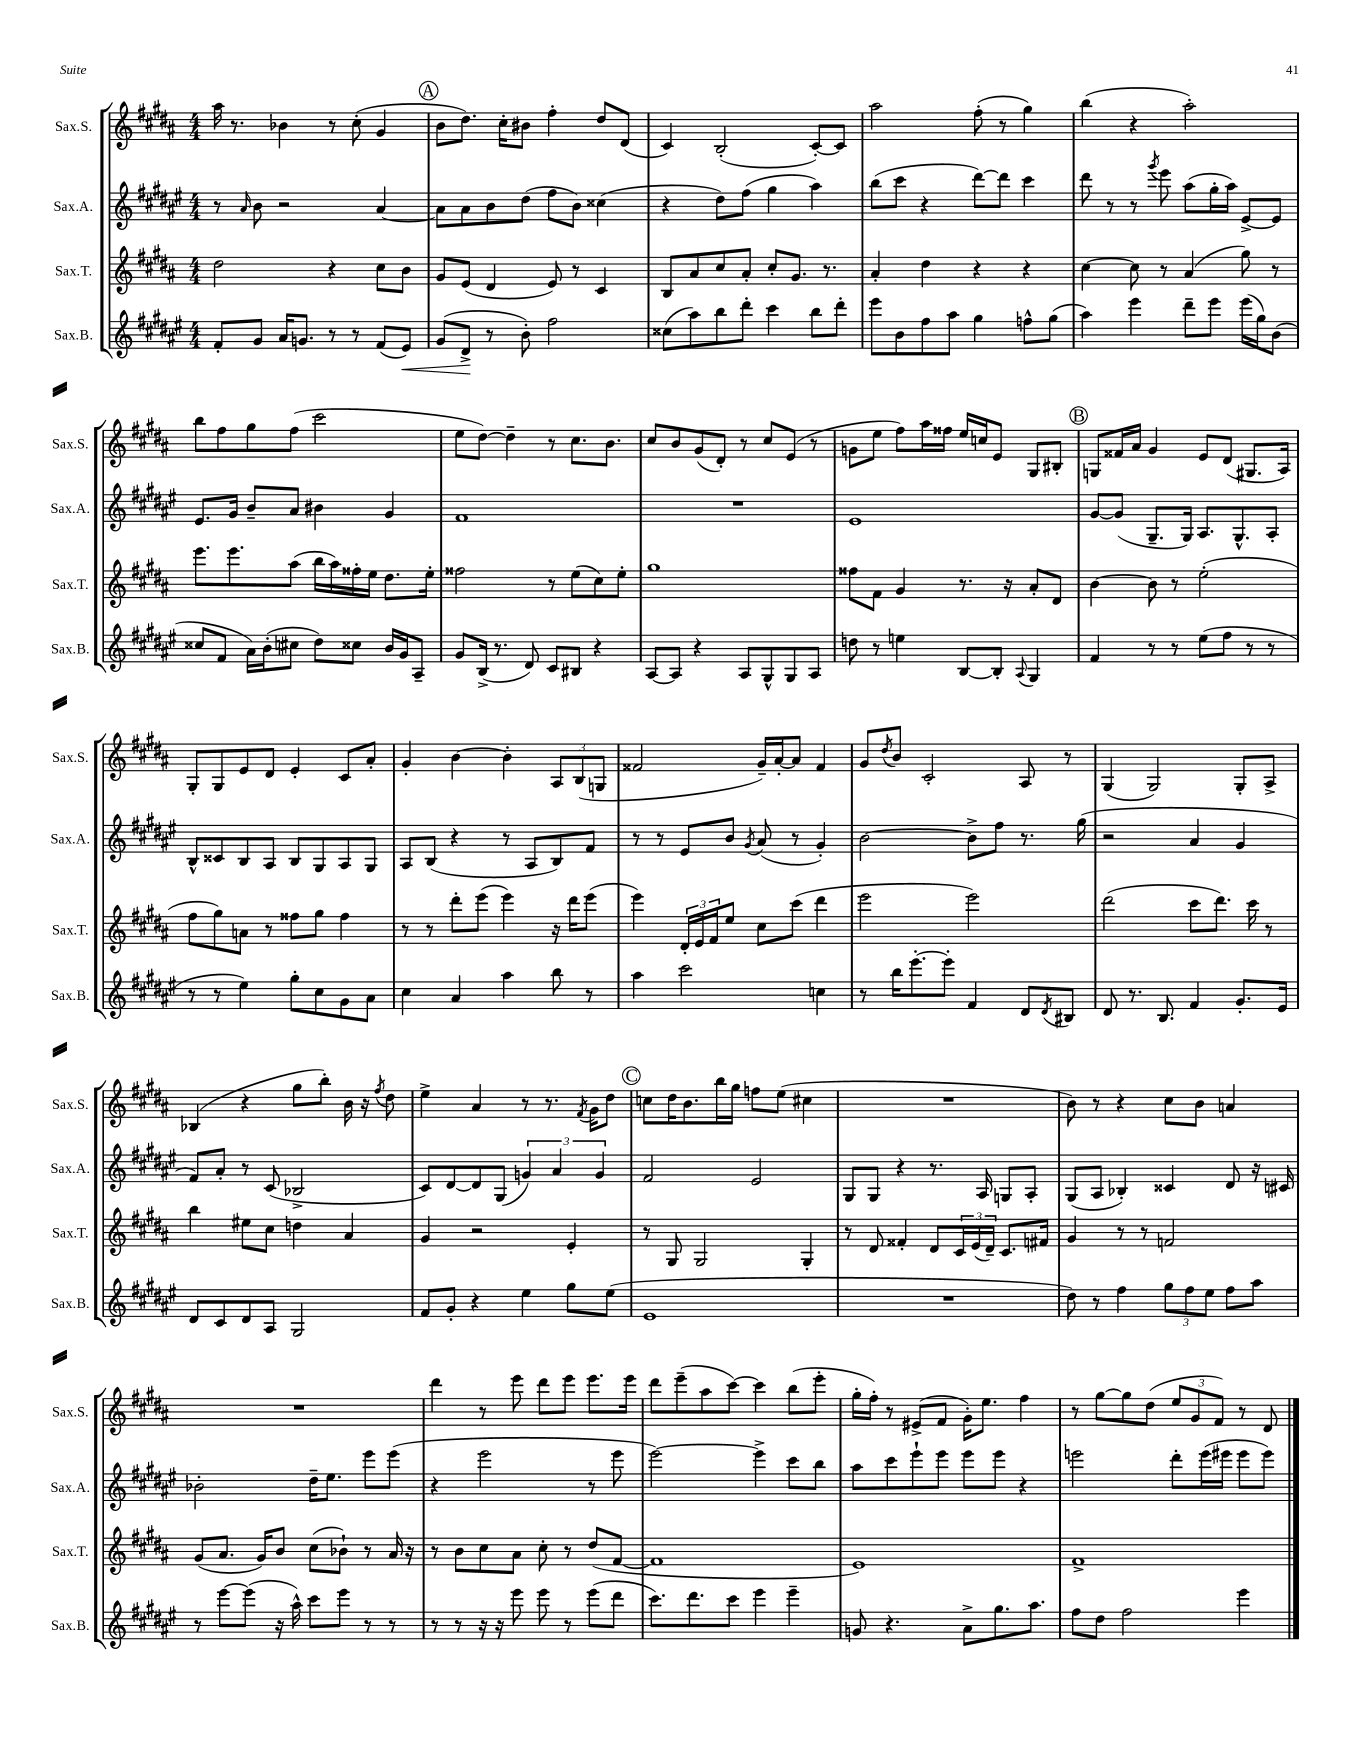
<<
\new StaffGroup <<
\new Staff = "s0" \with { instrumentName = "Sax.S." shortInstrumentName = "Sax.S." } {
    \clef treble \key b \major \numericTimeSignature \time 4/4
    ais''16 r8. bes'4 r8 cis''8-.( gis'4 |
    \mark \markup { \circle "A" } b'8 dis''8.) cis''16-. bis'8 fis''4-. dis''8 dis'8( |
    cis'4) b2-.( cis'8~-.) cis'8 |
    ais''2 fis''8-.( r8 gis''4) |
    b''4( r4 ais''2-.) |
    b''8 fis''8 gis''8 fis''8( cis'''2 |
    e''8 dis''8~) dis''4-- r8 cis''8. b'8. |
    cis''8 b'8 gis'8( dis'8-.) r8 cis''8 e'8( r8 |
    g'8 e''8 fis''8) ais''16 fisis''16 e''16 c''16 e'8 gis8 bis8-. |
    \mark \markup { \circle "B" } g8 fisis'16 ais'16 gis'4 e'8 dis'8( gis8. ais16) |
    gis8-. gis8 e'8 dis'8 e'4-. cis'8 ais'8-. |
    gis'4-. b'4~ b'4-. \tuplet 3/2 { ais8 b8( g8 } |
    fisis'2 gis'16--) ais'16~-. ais'8 fisis'4 |
    gis'8 \acciaccatura { dis''8 } b'8 cis'2-. ais8 r8 |
    gis4( gis2) gis8-. ais8-> |
    bes4( r4 gis''8 b''8-.) b'16 r16 \acciaccatura { fis''8 } dis''8 |
    e''4-> ais'4 r8 r8. \acciaccatura { fis'8 } gis'16 dis''8 |
    \mark \markup { \circle "C" } c''8 dis''16 b'8. b''16 gis''16 f''8 e''8( cis''4 |
    R1 |
    b'8) r8 r4 cis''8 b'8 a'4 |
    R1 |
    dis'''4 r8 e'''8 dis'''8 e'''8 e'''8. e'''16 |
    dis'''8 e'''8--( ais''8 cis'''8~) cis'''4 b''8( e'''8-. |
    gis''16-. fis''16-.) r8 eis'8->( fis'8 gis'16-.) e''8. fis''4 |
    r8 gis''8~ gis''8 dis''8( \tuplet 3/2 { e''8 gis'8 fis'8) } r8 dis'8 \bar "|." |
}
\new Staff = "s1" \with { instrumentName = "Sax.A." shortInstrumentName = "Sax.A." } {
    \clef treble \key fis \major \numericTimeSignature \time 4/4
    r8 \grace { ais'16 } b'8 r2 ais'4~ |
    \mark \markup { \circle "A" } ais'8 ais'8 b'8 dis''8( fis''8 b'8) cisis''4( |
    r4 dis''8) fis''8( gis''4 ais''4) |
    b''8( cis'''8 r4 dis'''8~) dis'''8 cis'''4 |
    dis'''8 r8 r8 \acciaccatura { gis'''8 } eis'''8 ais''8( gis''16-. ais''16) eis'8~-> eis'8 |
    eis'8. gis'16 b'8-- ais'8 bis'4 gis'4 |
    fis'1 |
    R1 |
    eis'1 |
    \mark \markup { \circle "B" } gis'8~ gis'8( gis8.-- gis16) ais8. gis8.-^ ais8-. |
    b8-^ cisis'8 b8 ais8 b8 gis8 ais8 gis8 |
    ais8 b8( r4 r8 ais8 b8) fis'8 |
    r8 r8 eis'8 b'8 \acciaccatura { gis'8 } ais'8( r8 gis'4-.) |
    b'2~ b'8-> fis''8 r8. gis''16( |
    r2 ais'4 gis'4 |
    fis'8) ais'8-. r8 cis'8( bes2-> |
    cis'8) dis'8~ dis'8 gis8( \tuplet 3/2 { g'4) ais'4 g'4 } |
    \mark \markup { \circle "C" } fis'2 eis'2 |
    gis8 gis8 r4 r8. ais16 g8 ais8-. |
    gis8( ais8 bes4-.) cisis'4 dis'8 r16 cis'16 |
    bes'2-. dis''16-- eis''8. eis'''8 eis'''8( |
    r4 eis'''2 r8 eis'''8 |
    eis'''2~) eis'''4-> cis'''8 b''8 |
    ais''8 cis'''8 eis'''8-! eis'''8 eis'''8 eis'''8 r4 |
    e'''2 dis'''8-. e'''16( eis'''16 eis'''8 eis'''8) \bar "|." |
}
\new Staff = "s2" \with { instrumentName = "Sax.T." shortInstrumentName = "Sax.T." } {
    \clef treble \key b \major \numericTimeSignature \time 4/4
    dis''2 r4 cis''8 b'8 |
    \mark \markup { \circle "A" } gis'8 e'8( dis'4 e'8) r8 cis'4 |
    b8 ais'8 cis''8 ais'8-. cis''8-. gis'8. r8. |
    ais'4-. dis''4 r4 r4 |
    cis''4~ cis''8 r8 ais'4( gis''8) r8 |
    e'''8. e'''8. ais''8( b''16 ais''16) fisis''16-. e''16 dis''8. e''16-. |
    fisis''2 r8 e''8( cis''8) e''8-. |
    gis''1 |
    fisis''8 fis'8 gis'4 r8. r16 ais'8-. dis'8 |
    \mark \markup { \circle "B" } b'4~ b'8 r8 e''2-.( |
    fis''8 gis''8) a'8 r8 fisis''8 gis''8 fisis''4 |
    r8 r8 dis'''8-. e'''8( e'''4) r16 dis'''16 e'''8( |
    e'''4) \tuplet 3/2 { dis'16-. e'16 fis'16 } e''8 cis''8 cis'''8( dis'''4 |
    e'''2 e'''2) |
    dis'''2( cis'''8 dis'''8.) cis'''16 r8 |
    b''4 eis''8 cis''8 d''4 ais'4 |
    gis'4 r2 e'4-. |
    \mark \markup { \circle "C" } r8 gis8 gis2 gis4-. |
    r8 dis'8 fisis'4-. dis'8 \tuplet 3/2 { cis'16 e'16( dis'16--) } cis'8. fis'16 |
    gis'4 r8 r8 f'2 |
    gis'8( ais'8. gis'16) b'8 cis''8( bes'8-!) r8 ais'16 r16 |
    r8 b'8 cis''8 ais'8 cis''8-. r8 dis''8( fis'8~ |
    fis'1 |
    e'1) |
    fis'1-> \bar "|." |
}
\new Staff = "s3" \with { instrumentName = "Sax.B." shortInstrumentName = "Sax.B." } {
    \clef treble \key fis \major \numericTimeSignature \time 4/4
    fis'8-. gis'8 ais'16 g'8. r8 r8 fis'8( eis'8\<) |
    \mark \markup { \circle "A" } gis'8( dis'8->\! r8 b'8-.) fis''2 |
    cisis''8( ais''8) b''8 dis'''8-. cis'''4 b''8 dis'''8-. |
    eis'''8 b'8 fis''8 ais''8 gis''4 f''8-^ gis''8( |
    ais''4) eis'''4 dis'''8-- eis'''8 eis'''16( gis''16) b'8( |
    cisis''8 fis'8 ais'16) b'16-.( cis''8 dis''8) cisis''8 b'16 gis'16 ais8-- |
    gis'8 b16->( r8. dis'8) cis'8 bis8 r4 |
    ais8~ ais8 r4 ais8 gis8-^ gis8 ais8 |
    d''8 r8 e''4 b8~ b8-. \appoggiatura { ais8 } gis4 |
    \mark \markup { \circle "B" } fis'4 r8 r8 eis''8( fis''8 r8 r8 |
    r8 r8 eis''4) gis''8-. cis''8 gis'8 ais'8 |
    cis''4 ais'4 ais''4 b''8 r8 |
    ais''4 cis'''2 c''4 |
    r8 b''16 eis'''8.~-. eis'''8-. fis'4 dis'8 \acciaccatura { dis'8 } bis8 |
    dis'8 r8. b8. fis'4 gis'8.-. eis'16 |
    dis'8 cis'8 dis'8 ais8 gis2 |
    fis'8 gis'8-. r4 eis''4 gis''8 eis''8( |
    \mark \markup { \circle "C" } eis'1 |
    R1 |
    dis''8) r8 fis''4 \tuplet 3/2 { gis''8 fis''8 eis''8 } fis''8 ais''8 |
    r8 eis'''8~ eis'''8( r16 ais''16-^) cis'''8 eis'''8 r8 r8 |
    r8 r8 r16 r16 eis'''8 eis'''8 r8 eis'''8( dis'''8 |
    cis'''8.) dis'''8. cis'''8 eis'''4 eis'''4-- |
    g'8 r4. ais'8-> gis''8. ais''8. |
    fis''8 dis''8 fis''2 eis'''4 \bar "|." |
}
>>
>>
\layout { \context { \Score \remove "Bar_number_engraver" } }
